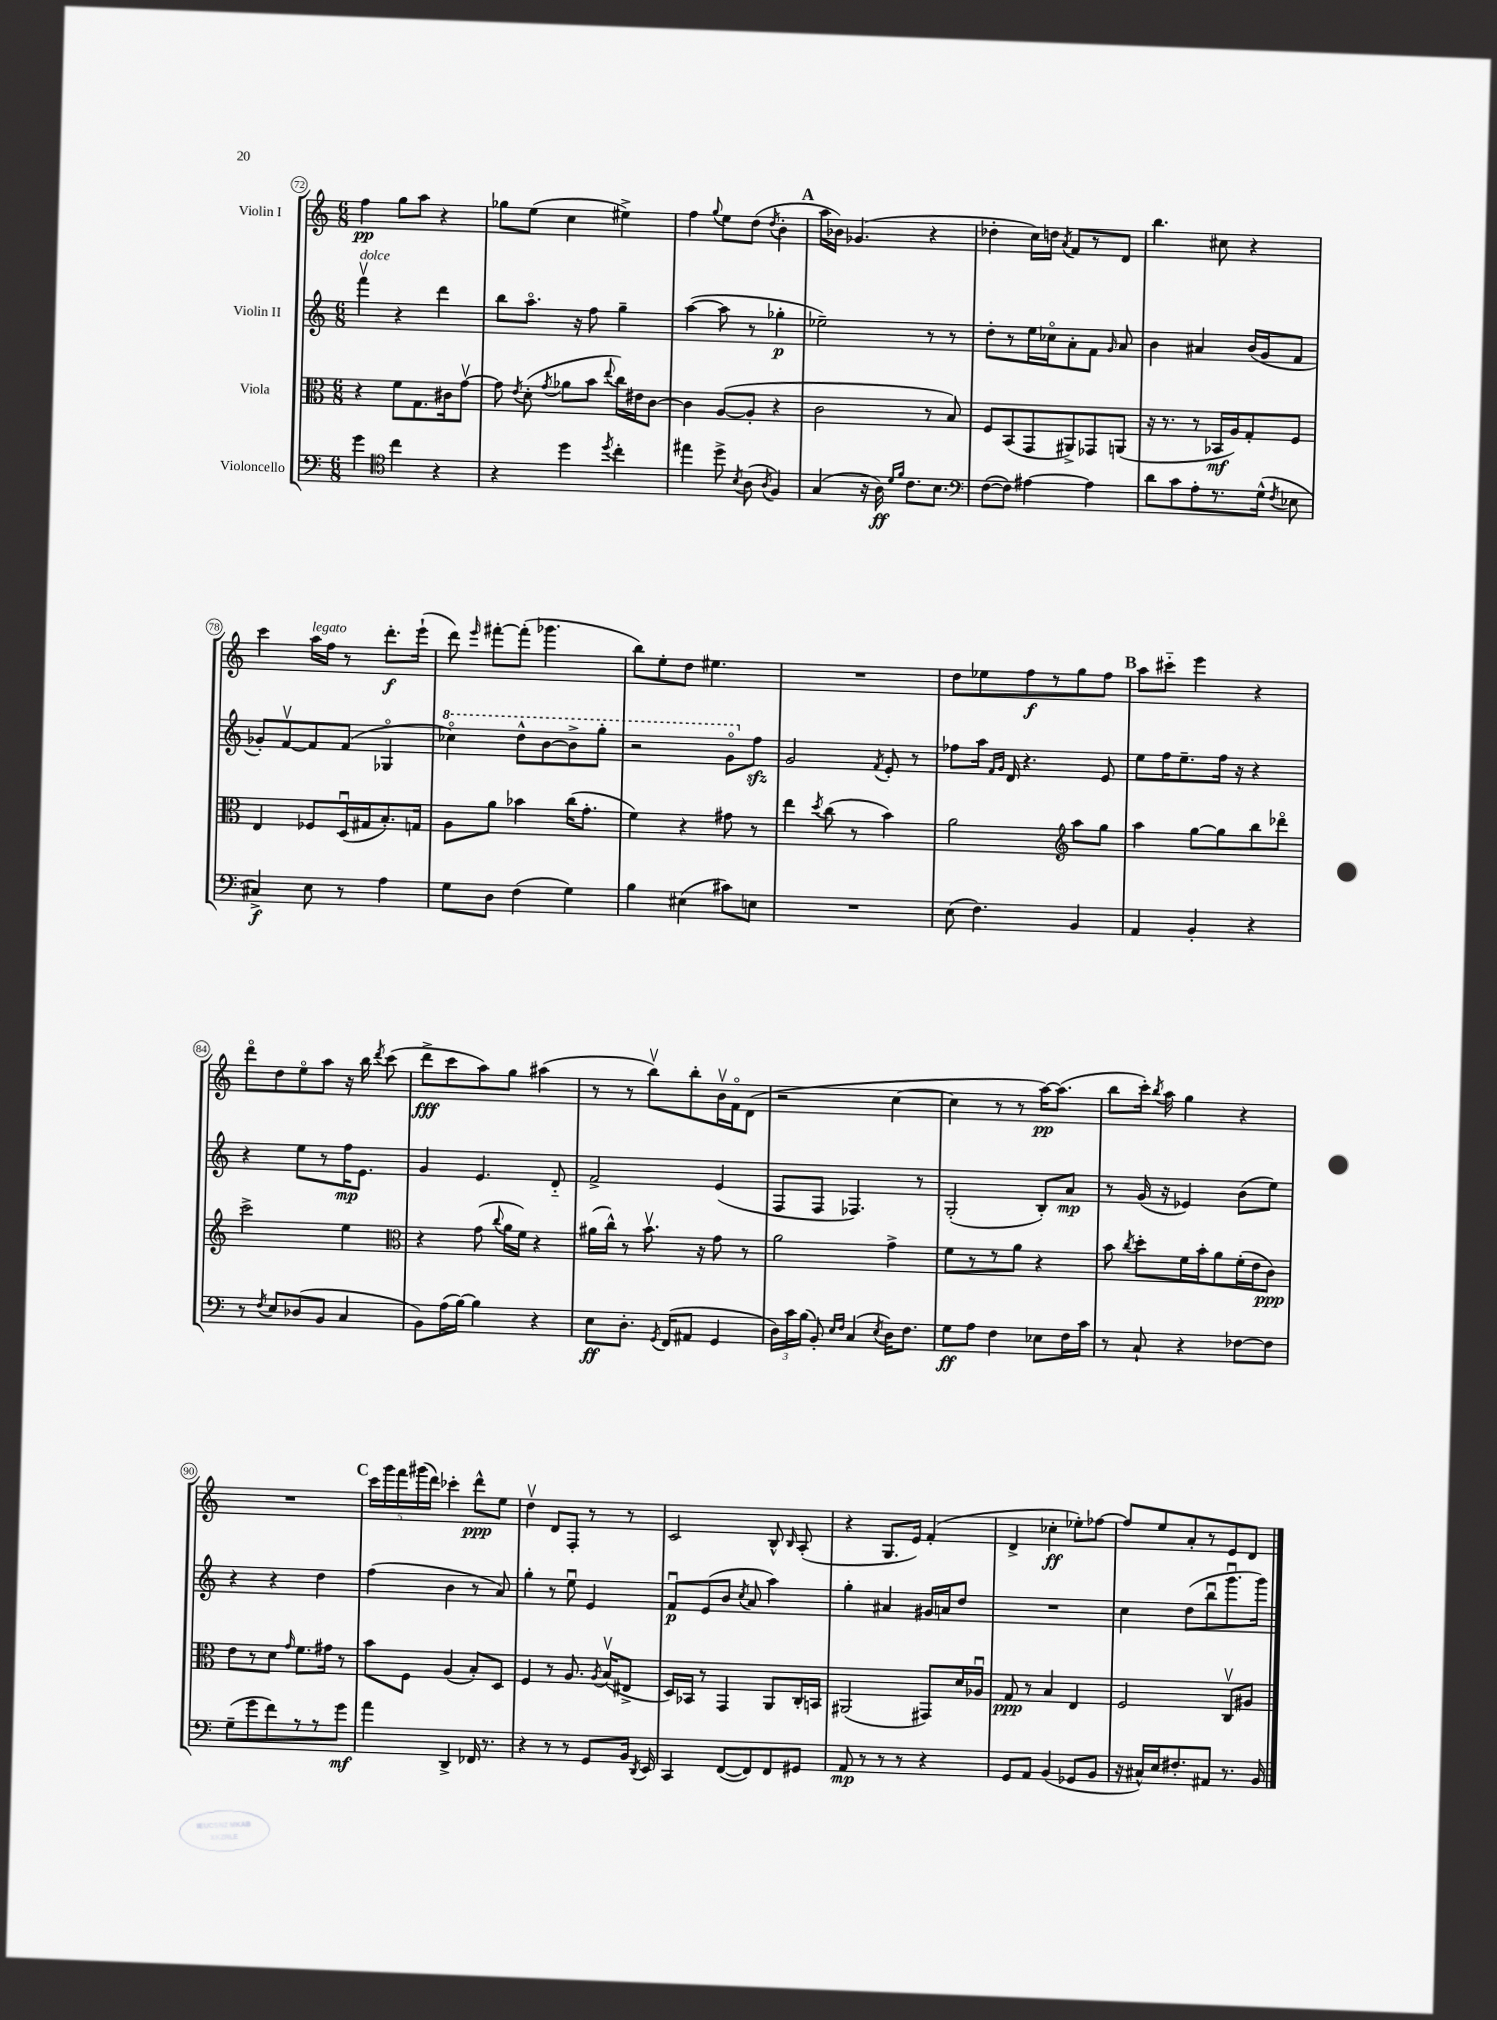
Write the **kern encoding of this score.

**kern	**dynam	**kern	**dynam	**kern	**dynam	**kern	**dynam
*part4	*part4	*part3	*part3	*part2	*part2	*part1	*part1
*staff4	*staff4	*staff3	*staff3	*staff2	*staff2	*staff1	*staff1
*I"Violoncello	*	*I"Viola	*	*I"Violin II	*	*I"Violin I	*
*clefF4	*	*clefC3	*	*clefG2	*	*clefG2	*
*k[]	*	*k[]	*	*k[]	*	*k[]	*
*M6/8	*	*M6/8	*	*M6/8	*	*M6/8	*
=72	=72	=72	=72	=72	=72	=72	=72
!	!	!	!	!LO:TX:a:i:t=dolce	!	!	!
4g\	.	4r	.	4fffv\	.	4ff\	pp
*clefC4	*	*	*	*	*	*	*
4cc\	.	8f\L	.	4r	.	8gg\L	.
.	.	8.G\	.	.	.	8aa\J	.
4r	.	.	.	4ddd\	.	4r	.
.	.	16c#X\k	.	.	.	.	.
.	.	[8gv\J	.	.	.	.	.
=73	=73	=73	=73	=73	=73	=73	=73
4r	.	8g\]	.	8bb\L	.	8gg-X\L	.
.	.	8qe/	.	.	.	.	.
.	.	(8d'\	.	8.aa\J	.	(8ee\J	.
.	.	8qg/	.	.	.	.	.
4dd\	.	8a-X\L	.	.	.	4cc\	.
.	.	.	.	16r	.	.	.
.	.	8b\J	.	8ff\	.	.	.
8qdd/	.	8qqee/	.	.	.	.	.
4cc'\	.	16cc\LL)	.	4gg~\	.	4ee#X^\)	.
.	.	16e#X\J	.	.	.	.	.
.	.	[8c\J	.	.	.	.	.
=74	=74	=74	=74	=74	=74	=74	=74
4ee#X\	.	4c\]	.	([4aa\	.	4ff\	.
.	.	.	.	.	.	8qqgg/	.
8dd^\	.	([8A/L	.	8aa\]	.	8ee\L	.
8qB/	.	.	.	.	.	.	.
(8A\	.	8A'/J]	.	8r	.	(8dd\J	.
8qA/	.	.	.	.	.	8qdd/	.
4F/)	.	4r	.	4gg-X'\	p	4b'\	.
!!LO:REH:place=s1:t=A
=75	=75	=75	=75	=75	=75	=75	=75
(4G/	.	2c\	.	2ee-X~\)	.	16aa\LL	.
.	.	.	.	.	.	16b-X\JJ)	.
.	.	.	.	.	.	(4.g-X/	.
16r	.	.	.	.	.	.	.
16A\)	ff	.	.	.	.	.	.
16qqd/LL	.	.	.	.	.	.	.
16qqf/JJ	.	.	.	.	.	.	.
8.c\L	.	.	.	.	.	.	.
.	.	8r	.	8r	.	4r	.
8.B\J	.	.	.	.	.	.	.
.	.	8B/)	.	8r	.	.	.
=76	=76	=76	=76	=76	=76	=76	=76
*clefF4	*	*	*	*	*	*	*
([8F\L	.	8F/L	.	8dd'\L	.	4dd-X'\	.
8F\J])	.	(8BB/	.	8r	.	.	.
[4A#X\	.	8GG/	.	16ee\L	.	16cc\LL)	.
.	.	.	.	16cc-X\J	.	16ddn\JJ	.
.	.	.	.	.	.	8qa/	.
.	.	8AA#X^/)	.	8a'\	.	8f/L	.
4A#\]	.	8GG-X/	.	8f\J	.	8r	.
.	.	.	.	16qqg/	.	.	.
.	.	(8AAn/J	.	8a/	.	8d/J	.
=77	=77	=77	=77	=77	=77	=77	=77
8d\L	.	16r	.	4b\	.	4.bb\	.
.	.	8.r	.	.	.	.	.
8c\	.	.	.	.	.	.	.
8A'\	.	8r	.	4a#X/	.	.	.
8.r	.	16BB-X/LL	mf	.	.	8cc#X\	.
.	.	16A/J)	.	.	.	.	.
.	.	8G'/	.	(16b/LL	.	4r	.
(16G^^\Jk	.	.	.	16g/J	.	.	.
8qF/	.	.	.	.	.	.	.
8E-X\	.	8F/J	.	8f/J	.	.	.
!!LO:LB:g=z
=78	=78	=78	=78	=78	=78	=78	=78
4C#X^/)	f	4E/	.	8g-X'/L)	.	4ccc\	.
.	.	.	.	[8fv/	.	.	.
!	!	!	!	!	!	!LO:TX:a:i:t=legato	!
8E\	.	8F-X/L	.	8f/]	.	16aa\LL	.
.	.	.	.	.	.	16ff\JJ	.
8r	.	(16Du/L	.	(8f/J	.	8r	.
.	.	16G#X/J	.	.	.	.	.
4A\	.	8.B'/)	.	4G-X/	.	8.ddd'\L	f
.	.	16Gn/Jk	.	.	.	(16eee`\Jk	.
=79	=79	=79	=79	=79	=79	=79	=79
*	*	*	*	*8va	*	*	*
8G\L	.	8A\L	.	4ccc-X\)	.	8ddd\)	.
.	.	.	.	.	.	16qqeee/	.
8D\J	.	8a\J	.	.	.	[8fff#X'\L	.
(4F\	.	4b-X\	.	8ddd^^\L	.	(8fff#'\J]	.
.	.	.	.	[8bb\	.	4.ggg-X\	.
4G\)	.	(16cc\KL	.	8bb^\]	.	.	.
.	.	8.g'\J	.	.	.	.	.
.	.	.	.	8ggg'\J	.	.	.
=80	=80	=80	=80	=80	=80	=80	=80
4B\	.	4f\)	.	2r	.	8bb\L)	.
.	.	.	.	.	.	8ee'\	.
(4E#X\	.	4r	.	.	.	8dd\J	.
.	.	.	.	.	.	4.ee#X\	.
8c#X\L)	.	8g#X\	.	8gg\L	.	.	.
*	*	*	*	*X8va	*	*	*
8En\J	.	8r	.	8ffzz\J	.	.	.
=81	=81	=81	=81	=81	=81	=81	=81
2.r	.	4ee\	.	2g/	.	2.r	.
.	.	8qdd/	.	.	.	.	.
.	.	(8cc\	.	.	.	.	.
.	.	8r	.	.	.	.	.
.	.	.	.	8qf/	.	.	.
.	.	4b\)	.	8e'/	.	.	.
.	.	.	.	8r	.	.	.
=82	=82	=82	=82	=82	=82	=82	=82
(8E\	.	2a\	.	8ff-X\L	.	8dd\L	.
4.F\)	.	.	.	16aa\Jk	.	8ee-X\	.
.	.	.	.	16qqf/LL	.	.	.
.	.	.	.	16qqg/JJ	.	.	.
.	.	.	.	16d/	.	.	.
.	.	.	.	4.r	.	8ff\	f
.	.	.	.	.	.	8r	.
*	*	*clefG2	*	*	*	*	*
4BB/	.	8aa\L	.	.	.	8gg\	.
.	.	8gg\J	.	8e/	.	8ff\J	.
!!LO:REH:place=s1:t=B
=83	=83	=83	=83	=83	=83	=83	=83
4AA/	.	4aa\	.	8ee\L	.	8aa\L	.
.	.	.	.	16ff\K	.	8ccc#X\J	.
.	.	.	.	8.ee~\	.	.	.
4BB'/	.	[8gg\L	.	.	.	4eee\	.
.	.	8gg\]	.	16ff\Jk	.	.	.
.	.	.	.	16r	.	.	.
4r	.	8bb\	.	4r	.	4r	.
.	.	8ddd-X\J	.	.	.	.	.
!!LO:LB:g=z
=84	=84	=84	=84	=84	=84	=84	=84
8r	.	2ccc^\	.	4r	.	8ddd\L	.
8qF/	.	.	.	.	.	.	.
8E/L	.	.	.	.	.	8dd\	.
(8D-X/	.	.	.	8ee\L	.	8ee\	.
8BB/J	.	.	.	8r	.	8aa\J	.
4C/	.	4ee\	.	16ff\K	mp	16r	.
.	.	.	.	8.e\J	.	16bb\	.
.	.	.	.	.	.	8qddd/	.
.	.	.	.	.	.	(8ccc\	.
=85	=85	=85	=85	=85	=85	=85	=85
*	*	*clefC3	*	*	*	*	*
8BB\L)	.	4r	.	4g/	.	8ddd^\L	fff
(16A\L	.	.	.	.	.	8ccc\	.
[16B\JJ)	.	.	.	.	.	.	.
4B\]	.	(8g\	.	4.e/	.	8aa\)	.
.	.	8qqcc/	.	.	.	.	.
.	.	16a\LL	.	.	.	8gg\J	.
.	.	16f\JJ)	.	.	.	.	.
4r	.	4r	.	.	.	(4aa#X\	.
.	.	.	.	8d/	.	.	.
=86	=86	=86	=86	=86	=86	=86	=86
8E\L	ff	(16a#X\LL	.	2f^/	.	8r	.
.	.	16cc^^\JJ)	.	.	.	.	.
8.D'\J	.	8r	.	.	.	8r	.
.	.	8.bv\	.	.	.	8bbv\L)	.
8qGG/	.	.	.	.	.	.	.
(16FF/KL	.	.	.	.	.	.	.
8AA#X/J	.	.	.	.	.	8bb'\	.
.	.	16r	.	.	.	.	.
4GG/	.	8g\	.	(4e/	.	16bv\L	.
.	.	.	.	.	.	16f\J	.
.	.	8r	.	.	.	(8d\J	.
=87	=87	=87	=87	=87	=87	=87	=87
24D\LL)	.	2a\	.	8F/L	.	2r	.
24c\	.	.	.	.	.	.	.
(24B\JJ	.	.	.	.	.	.	.
8BB'/)	.	.	.	8F/J	.	.	.
16qqE/LL	.	.	.	.	.	.	.
16qqF/JJ	.	.	.	.	.	.	.
(4C/	.	.	.	4.F-X/)	.	.	.
8qE/	.	.	.	.	.	.	.
16D\KL)	.	4g^\	.	.	.	[4cc\	.
8.F\J	.	.	.	.	.	.	.
.	.	.	.	8r	.	.	.
=88	=88	=88	=88	=88	=88	=88	=88
8G\L	ff	8f\L	.	(2G'/	.	4cc\]	.
8A\J	.	8r	.	.	.	.	.
4F\	.	8r	.	.	.	8r	.
.	.	8a\J	.	.	.	8r	.
8E-X\L	.	4r	.	8B'/L)	.	[16aa\KL)	pp
.	.	.	.	.	.	(8.aa\J]	.
16F\L	.	.	.	8a/J	mp	.	.
16c\JJ	.	.	.	.	.	.	.
=89	=89	=89	=89	=89	=89	=89	=89
8r	.	8b\	.	8r	.	8bb\L	.
.	.	8qcc/	.	.	.	.	.
8C`/	.	8dd'\L	.	(16g/	.	16ccc'\Jk)	.
.	.	.	.	.	.	8qbb/	.
.	.	.	.	16r	.	16aa\	.
4r	.	16f\L	.	4e-X/)	.	4gg\	.
.	.	16b'\J	.	.	.	.	.
.	.	8a\	.	.	.	.	.
[8F-X\L	.	(16f'\L	.	(8b\L	.	4r	.
.	.	16e\J	.	.	.	.	.
8F-\J]	.	8c\J)	ppp	8ee\J)	.	.	.
!!LO:LB:g=z
=90	=90	=90	=90	=90	=90	=90	=90
(8G~\L	.	8e\L	.	4r	.	2.r	.
8g\	.	8r	.	.	.	.	.
8f\)	.	8d\J	.	4r	.	.	.
.	.	16qqg/	.	.	.	.	.
8r	.	8.f\L	.	.	.	.	.
8r	.	.	.	4dd\	.	.	.
.	.	16g#X\Jk	.	.	.	.	.
8g\J	mf	8r	.	.	.	.	.
!!LO:REH:place=s1:t=C
=91	=91	=91	=91	=91	=91	=91	=91
4a\	.	8b\L	.	(4ff\	.	20ccc\LL	.
.	.	.	.	.	.	20ggg\	.
.	.	.	.	.	.	20fff\	.
.	.	8F\J	.	.	.	.	.
.	.	.	.	.	.	(20ggg#X\	.
.	.	.	.	.	.	20ddd\JJ)	.
4DD^/	.	(4A/	.	4b\	.	4ccc-X'\	.
16FF-X/	.	8B'/L)	.	8r	.	8ddd^^\L	ppp
8.r	.	.	.	.	.	.	.
.	.	8D/J	.	8a/)	.	8ee\J	.
=92	=92	=92	=92	=92	=92	=92	=92
4r	.	4F/	.	4gg'\	.	4ddv\	.
8r	.	8r	.	8r	.	8d/L	.
8r	.	8.A/	.	8eeu\	.	8F'/J	.
8GG/L	.	.	.	4e/	.	8r	.
.	.	8qA/	.	.	.	.	.
.	.	(16Bv/KL	.	.	.	.	.
16BB/Jk	.	8E#X^/J	.	.	.	8r	.
8qDD/	.	.	.	.	.	.	.
16EE/	.	.	.	.	.	.	.
=93	=93	=93	=93	=93	=93	=93	=93
4CC/	.	16D/LL)	.	8fu/L	p	2c/	.
.	.	16BB-X/JJ	.	.	.	.	.
.	.	8r	.	(8e/	.	.	.
([8FF/L	.	4GG/	.	8b/J	.	.	.
.	.	.	.	8qcc/	.	.	.
8FF/])	.	.	.	8a/	.	.	.
8FF/	.	8AA/L	.	4aa\)	.	8B^^/	.
.	.	.	.	.	.	16qqB/	.
8GG#X/J	.	16C'/L	.	.	.	(8A'/	.
.	.	16BBn/JJ	.	.	.	.	.
=94	=94	=94	=94	=94	=94	=94	=94
8AA/	mp	(2AA#X/	.	4gg'\	.	4r	.
8r	.	.	.	.	.	.	.
8r	.	.	.	4a#X/	.	8.G/L	.
8r	.	.	.	.	.	.	.
.	.	.	.	.	.	16e/Jk)	.
4r	.	8GG#X/L)	.	16g#X/LL	.	(4f'/	.
.	.	.	.	16an/J	.	.	.
.	.	16d/L	.	8dd/J	.	.	.
.	.	16A-Xu/JJ	.	.	.	.	.
=95	=95	=95	=95	=95	=95	=95	=95
8GG/L	.	8G/	ppp	2.r	.	4d^/	.
8AA/J	.	8r	.	.	.	.	.
(4BB/	.	4B/	.	.	.	4cc-X'\	ff
8GG-X/L	.	4E/	.	.	.	8ee-X'\L)	.
8BB/J	.	.	.	.	.	[8ff-X\J	.
=96	=96	=96	=96	=96	=96	=96	=96
16r	.	2F/	.	4cc\	.	8ff-/L]	.
16C#X^^/LL)	.	.	.	.	.	.	.
16E/J	.	.	.	.	.	8ee/	.
8.F#X'/	.	.	.	.	.	.	.
.	.	.	.	(8dd\L	.	8a'/	.
8AA#X/J	.	.	.	8bbu\	.	8r	.
8.r	.	8Cv/L	.	8.gggu\	.	8e/	.
.	.	8A#X/J	.	.	.	8d/J	.
16BB/	.	.	.	16ggg\Jk)	.	.	.
==	==	==	==	==	==	==	==
*-	*-	*-	*-	*-	*-	*-	*-
